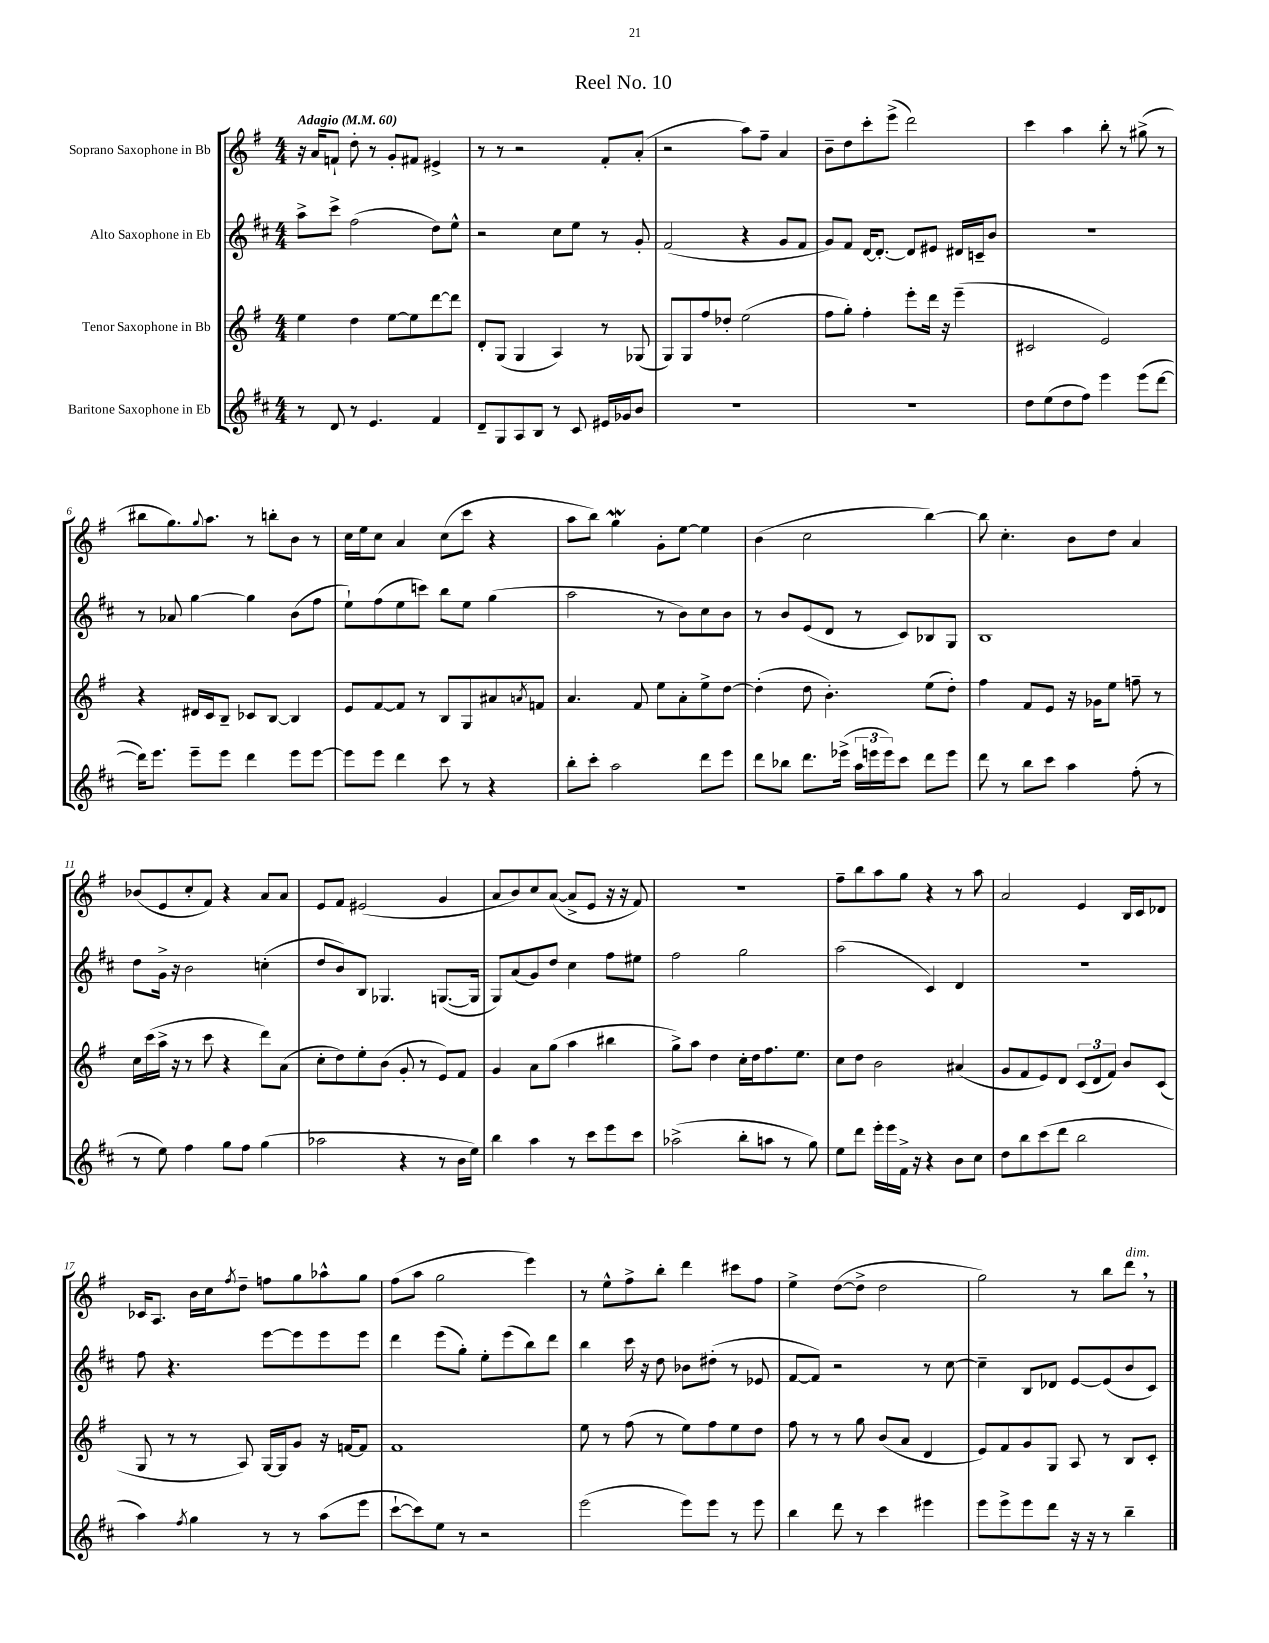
\header { title = "Reel No. 10" }
<<
\new StaffGroup <<
\new Staff = "s0" \with { instrumentName = "Soprano Saxophone in Bb" } {
    \clef treble \key g \major \numericTimeSignature \time 4/4 \tempo "Adagio" 4 = 60
    r16 a'16 f'8-! d''8-. r8 g'8-. fis'8 eis'4-> |
    r8 r8 r2 fis'8-. a'8-.( |
    r2 a''8) fis''8-- a'4 |
    b'8-- d''8 c'''8-. e'''8->( d'''2) |
    c'''4 a''4 b''8-. r8 gis''8->( r8 |
    bis''8 g''8.) \appoggiatura { g''8 } a''8. r8 b''8-. b'8 r8 |
    c''16 e''16 c''8 a'4 c''8( c'''8 r4 |
    a''8 b''8) g''4\mordent g'8-. e''8~ e''4 |
    b'4( c''2 b''4~) |
    b''8 c''4.-. b'8 d''8 a'4 |
    bes'8( e'8 c''8-. fis'8) r4 a'8 a'8 |
    e'8 fis'8 eis'2( g'4 |
    a'8 b'8) c''8 a'8~( a'8-> e'8 r16 r16 fis'8) |
    r1 |
    fis''8-- b''8 a''8 g''8 r4 r8 a''8 |
    a'2 e'4 b16 c'16 des'8 |
    ces'16 a8. b'16 c''16 \acciaccatura { fis''8 } d''8-- f''8 g''8 aes''8-^ g''8 |
    fis''8( a''8 g''2 e'''4) |
    r8 e''8-^ fis''8-> b''8-. d'''4 cis'''8 fis''8 |
    e''4-> d''8~( d''8-> d''2 |
    g''2) r8 b''8 d'''8^\markup { \italic "dim." } \breathe r8 \bar "|." |
}
\new Staff = "s1" \with { instrumentName = "Alto Saxophone in Eb" } {
    \clef treble \key d \major \numericTimeSignature \time 4/4
    a''8-> cis'''8-> fis''2( d''8) e''8-^ |
    r2 cis''8 e''8 r8 g'8-. |
    fis'2( r4 g'8 fis'8 |
    g'8) fis'8 d'16~ d'8.~-. d'8 eis'8 dis'16 c'16-- b'8 |
    R1 |
    r8 aes'8 g''4~ g''4 b'8( fis''8 |
    e''8-!) fis''8( e''8 c'''8) b''8 e''8 g''4( |
    a''2 r8 b'8) cis''8 b'8 |
    r8 b'8 e'8( d'8 r8 cis'8) bes8 g8 |
    b1 |
    d''8 g'16-> r16 b'2 c''4-.( |
    d''8 b'8) b8 ges4. g8.~( g16 |
    g8) a'8( g'8) d''8 cis''4 fis''8 eis''8 |
    fis''2 g''2 |
    a''2( cis'4) d'4 |
    R1 |
    fis''8 r4. e'''8~ e'''8 e'''8 e'''8 |
    d'''4 e'''8( g''8-.) e''8-. e'''8( b''8) d'''8 |
    b''4 cis'''16 r16 d''8 bes'8 dis''8-.( r8 ees'8 |
    fis'8~ fis'8) r2 r8 cis''8~ |
    cis''4-- b8 des'8 e'8~ e'8( b'8 cis'8) \bar "|." |
}
\new Staff = "s2" \with { instrumentName = "Tenor Saxophone in Bb" } {
    \clef treble \key g \major \numericTimeSignature \time 4/4
    e''4 d''4 e''8~ e''8 d'''8~ d'''8 |
    d'8-. g8( g4 a4) r8 ges8( |
    g8) g8 fis''8 des''8-. e''2( |
    fis''8 g''8-.) fis''4-. e'''8-. d'''16 r16 e'''4--( |
    cis'2 e'2) |
    r4 dis'16 c'16 b8-- ces'8 b8~ b4 |
    e'8 fis'8~ fis'8 r8 b8 g8 ais'8 \acciaccatura { a'8 } f'8 |
    a'4. fis'8 e''8 a'8-. e''8-> d''8~ |
    d''4-.( d''8 b'4.-.) e''8( d''8-.) |
    fis''4 fis'8 e'8 r16 ges'16 e''8 f''8-- r8 |
    c''16 c'''16( a''16-> r16 r8 c'''8 r4 d'''8) a'8( |
    c''8-. d''8) e''8-. b'8( g'8-. r8 e'8) fis'8 |
    g'4 a'8 g''8( a''4 bis''4 |
    g''8->) a''8 d''4 c''16-. d''16 fis''8. e''8. |
    c''8 d''8 b'2 ais'4( |
    g'8 fis'8 e'8) d'8 \tuplet 3/2 { c'8( d'8 fis'8) } b'8 c'8( |
    g8 r8 r8 a8) g16~ g16 g'8 r16 f'16~ f'8 |
    fis'1 |
    e''8 r8 fis''8( r8 e''8) fis''8 e''8 d''8 |
    fis''8 r8 r8 g''8 b'8( a'8 d'4 |
    e'8) fis'8 g'8 g8 a8 r8 b8 c'8-. \bar "|." |
}
\new Staff = "s3" \with { instrumentName = "Baritone Saxophone in Eb" } {
    \clef treble \key d \major \numericTimeSignature \time 4/4
    r8 d'8 r8 e'4. fis'4 |
    d'8-- g8 a8 b8 r8 cis'8 eis'16 ges'16 b'8 |
    R1 |
    R1 |
    d''8 e''8( d''8 fis''8) e'''4 e'''8( d'''8~ |
    d'''16) e'''8. e'''8-- e'''8 d'''4 e'''8 e'''8~ |
    e'''8 e'''8 d'''4 cis'''8 r8 r4 |
    b''8-. cis'''8-. a''2 d'''8 e'''8 |
    d'''8 bes''8 d'''8. ees'''16->( \tuplet 3/2 { a''16 e'''16 e'''16) } cis'''8 d'''8 e'''8 |
    d'''8 r8 b''8 cis'''8 a''4 fis''8-.( r8 |
    r8 e''8) fis''4 g''8 fis''8 g''4( |
    aes''2 r4 r8 b'16 e''16) |
    b''4 a''4 r8 cis'''8 e'''8 cis'''8 |
    aes''2->( b''8-. a''8 r8 g''8) |
    e''8 d'''8 e'''16-. e'''16 fis'16-> r16 r4 b'8 cis''8 |
    d''8 b''8 cis'''8( d'''8 b''2 |
    a''4) \acciaccatura { fis''8 } g''4 r8 r8 a''8( e'''8 |
    cis'''8~-! cis'''8) e''8 r8 r2 |
    e'''2( e'''8) e'''8 r8 e'''8 |
    b''4 d'''8 r8 cis'''4 eis'''4 |
    e'''8 e'''8-> e'''8 d'''8 r16 r16 r8 b''4-- \bar "|." |
}
>>
>>
